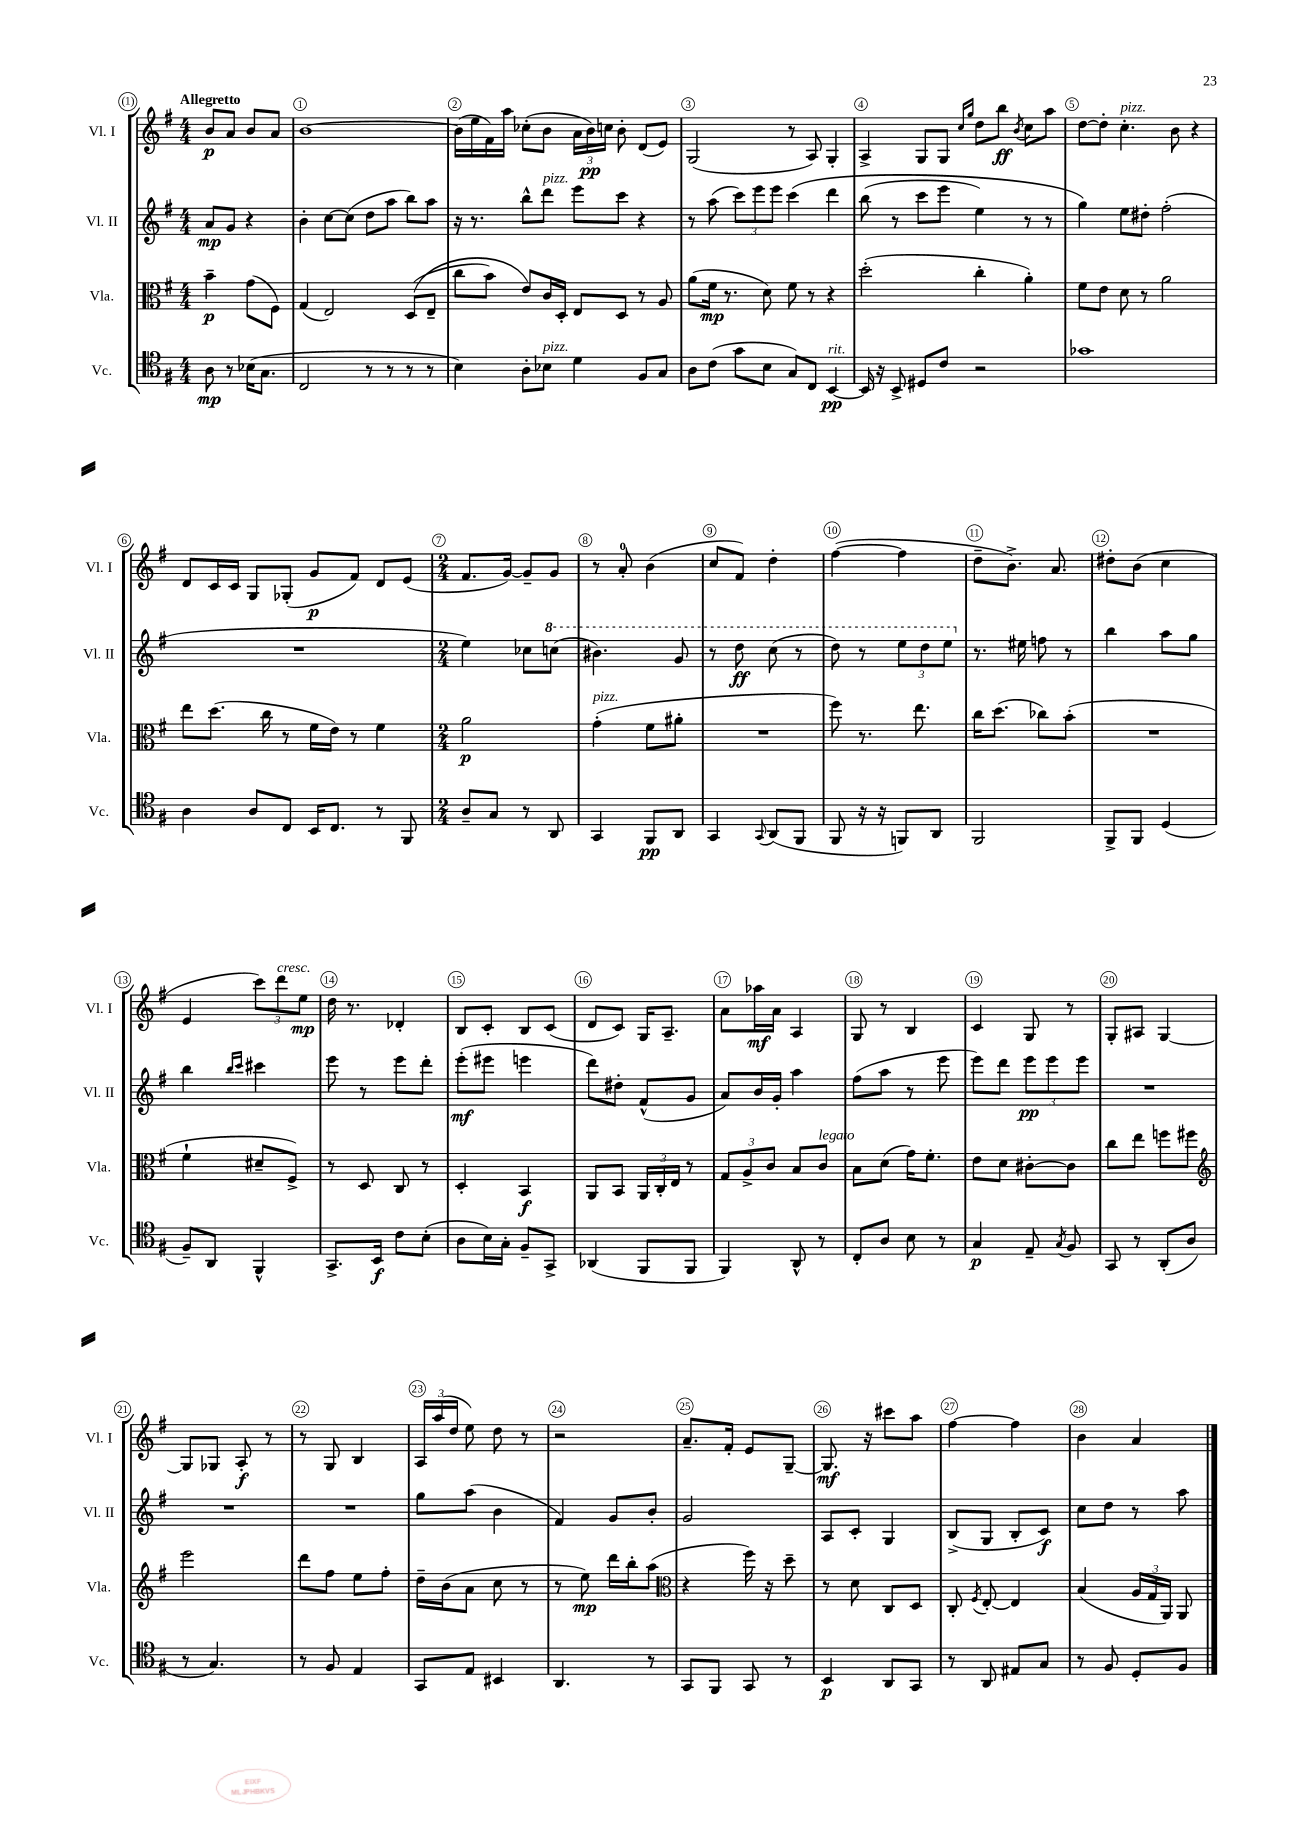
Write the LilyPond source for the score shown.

<<
\new StaffGroup <<
\new Staff = "s0" \with { instrumentName = "Vl. I" shortInstrumentName = "Vl. I" } {
    \clef treble \key g \major \numericTimeSignature \time 4/4 \partial 2 \tempo "Allegretto"
    \autoBeamOff b'8[\p a'8] b'8[ a'8] |
    b'1~ |
    b'16[( e''16 fis'16) a''16] ces''8[-.( b'8] \tuplet 3/2 { a'16[ b'16\pp) c''16] } b'8-. d'8[( e'8]) |
    g2( r8 a8) g4-. |
    a4-> g8[ g8] \grace { c''16[ g''16] } d''8[ b''8]\ff \acciaccatura { b'8 } c''8[ a''8] |
    d''8[~ d''8]-. c''4.-.^\markup { \italic "pizz." } b'8 r4 |
    d'8[ c'16 c'16] g8[ ges8]-.( g'8[\p fis'8]) d'8[ e'8]( |
    \numericTimeSignature \time 2/4 fis'8.[ g'16]~) g'8[-- g'8] |
    r8 a'8-0-. b'4( |
    c''8[ fis'8]) d''4-. |
    fis''4~( fis''4 |
    d''8[-- b'8.]->) a'8. |
    dis''8[-. b'8]( c''4 |
    e'4 \tuplet 3/2 { c'''8[) d'''8^\markup { \italic "cresc." } e''8]\mp } |
    d''16 r8. des'4-. |
    b8[ c'8]-. b8[ c'8]( |
    d'8[ c'8]) g16[ a8.]-- |
    a'8[ aes''16\mf a'16] a4 |
    g8 r8 b4 |
    c'4 g8 r8 |
    g8[-. ais8] g4~ |
    g8[ ges8] a8-.\f r8 |
    r8 g8 b4 |
    \tuplet 3/2 { a16[ a''16( d''16] } e''8) d''8 r8 |
    r2 |
    a'8.[-- fis'16]-. e'8[ g8]~-- |
    g8.\mf r16 cis'''8[ a''8] |
    fis''4~ fis''4 |
    b'4 a'4 \bar "|." |
}
\new Staff = "s1" \with { instrumentName = "Vl. II" shortInstrumentName = "Vl. II" } {
    \clef treble \key g \major \numericTimeSignature \time 4/4 \partial 2
    \autoBeamOff a'8[\mp g'8] r4 |
    b'4-. c''8[~ c''8]( d''8[ a''8] b''8[) a''8] |
    r16 r8. b''8[-^ d'''8]^\markup { \italic "pizz." } e'''8[ c'''8] r4 |
    r8 a''8( \tuplet 3/2 { c'''8[) e'''8 e'''8] } c'''4\( d'''4 |
    b''8( r8 c'''8[ e'''8] e''4) r8 r8 |
    g''4\) e''8[ dis''8]-. fis''2-.( |
    R1 |
    \numericTimeSignature \time 2/4 e''4) ces''8[ \ottava #1 c'''!8]( |
    bis''4.) g''8 |
    r8 d'''8\ff c'''8( r8 |
    d'''8) r8 \tuplet 3/2 { e'''8[ d'''8 e'''8] \ottava #0 } |
    r8. eis''16 f''8 r8 |
    b''4 a''8[ g''8] |
    b''4 \grace { b''16[ c'''16] } cis'''4 |
    e'''8 r8 e'''8[ d'''8]-. |
    e'''8[-.\mf( eis'''8] e'''4 |
    d'''8[) dis''8]-. fis'8[-^( g'8] |
    a'8[) b'16 g'16]-. a''4 |
    fis''8[( a''8] r8 e'''8 |
    e'''8[) d'''8] \tuplet 3/2 { e'''8[\pp e'''8 e'''8] } |
    R2 |
    R2 |
    R2 |
    g''8[ a''8]( b'4 |
    fis'4) g'8[ b'8]-. |
    g'2 |
    a8[ c'8]-. g4 |
    b8[->( g8] b8[-. c'8]\f) |
    c''8[ d''8] r8 a''8 \bar "|." |
}
\new Staff = "s2" \with { instrumentName = "Vla." shortInstrumentName = "Vla." } {
    \clef alto \key g \major \numericTimeSignature \time 4/4 \partial 2
    \autoBeamOff b'4--\p g'8[( fis8]) |
    g4( e2) d8[(\( e8]-- |
    c''8[ b'8]) e'8[\) c'16 d16]-. e8[ d8] r8 a8 |
    a'8[( fis'16]\mp r8. d'8) fis'8 r8 r4 |
    d''2-.( c''4-. a'4-.) |
    fis'8[ e'8] d'8 r8 a'2 |
    e''8[ d''8.]( c''16 r8 fis'16[ e'16]) r8 fis'4 |
    \numericTimeSignature \time 2/4 a'2\p |
    g'4-.^\markup { \italic "pizz." }( fis'8[ ais'8]-. |
    R2 |
    fis''8) r8. e''8. |
    c''16[ d''8.]( ces''8[) b'8]-.( |
    R2 |
    fis'4-! dis'8[-- fis8]->) |
    r8 d8 c8 r8 |
    d4-. b,4\f |
    a,8[ b,8] \tuplet 3/2 { a,16[ c16-. e16] } r8 |
    \tuplet 3/2 { g8[ a8-> c'8] } b8[ c'8]^\markup { \italic "legato" } |
    b8[ d'8]( g'16[) fis'8.]-. |
    e'8[ d'8] cis'8[~-. cis'8] |
    c''8[ e''8] f''8[ fis''8] |
    \clef treble e'''2 |
    d'''8[ fis''8] e''8[ fis''8]-. |
    d''16[-- b'16( a'8] c''8 r8 |
    r8 e''8\mp) d'''16[ b''16-. a''8]( |
    \clef alto r4 fis''16) r16 d''8-- |
    r8 d'8 c8[ d8] |
    c8-. \acciaccatura { fis8 } e8~-. e4 |
    b4( \tuplet 3/2 { a16[ g16 a,16]) } a,8 \bar "|." |
}
\new Staff = "s3" \with { instrumentName = "Vc." shortInstrumentName = "Vc." } {
    \clef tenor \key g \major \numericTimeSignature \time 4/4 \partial 2
    \autoBeamOff a8\mp r8 bes16[( g8.] |
    c2 r8 r8 r8 r8 |
    b4) a8[-. bes8]^\markup { \italic "pizz." } d'4 fis8[ g8] |
    a8[ c'8]( g'8[ b8] g8[) c8] b,4~\pp^\markup { \italic "rit." } |
    b,16 r16 b,8-> dis8[ c'8] r2 |
    ges'1 |
    a4 a8[ c8] b,16[ c8.] r8 fis,8 |
    \numericTimeSignature \time 2/4 a8[-- g8] r8 a,8 |
    g,4 fis,8[\pp a,8] |
    g,4 \appoggiatura { g,8 } a,8[( fis,8] |
    fis,8 r16 r16 f,8[) a,8] |
    fis,2 |
    fis,8[-> fis,8] d4( |
    fis8[--) a,8] fis,4-^ |
    g,8.[-> b,16]\f c'8[ b8]-.( |
    a8[ b16) g16]-. fis8[-- g,8]-> |
    aes,4( fis,8[ fis,8] |
    fis,4) a,8-^ r8 |
    c8[-. a8] b8 r8 |
    g4\p e8-- \acciaccatura { g8 } fis8 |
    g,8 r8 a,8[-.( a8] |
    r8 g4.) |
    r8 fis8 e4 |
    g,8[ e8] bis,4 |
    a,4. r8 |
    g,8[ fis,8] g,8 r8 |
    b,4\p a,8[ g,8] |
    r8 a,8 eis8[ g8] |
    r8 fis8 d8[-. fis8] \bar "|." |
}
>>
>>
\layout { \context { \Score \override BarNumber.break-visibility = ##(#f #t #t) barNumberVisibility = #all-bar-numbers-visible \override BarNumber.stencil = #(make-stencil-circler 0.1 0.3 ly:text-interface::print) } }
